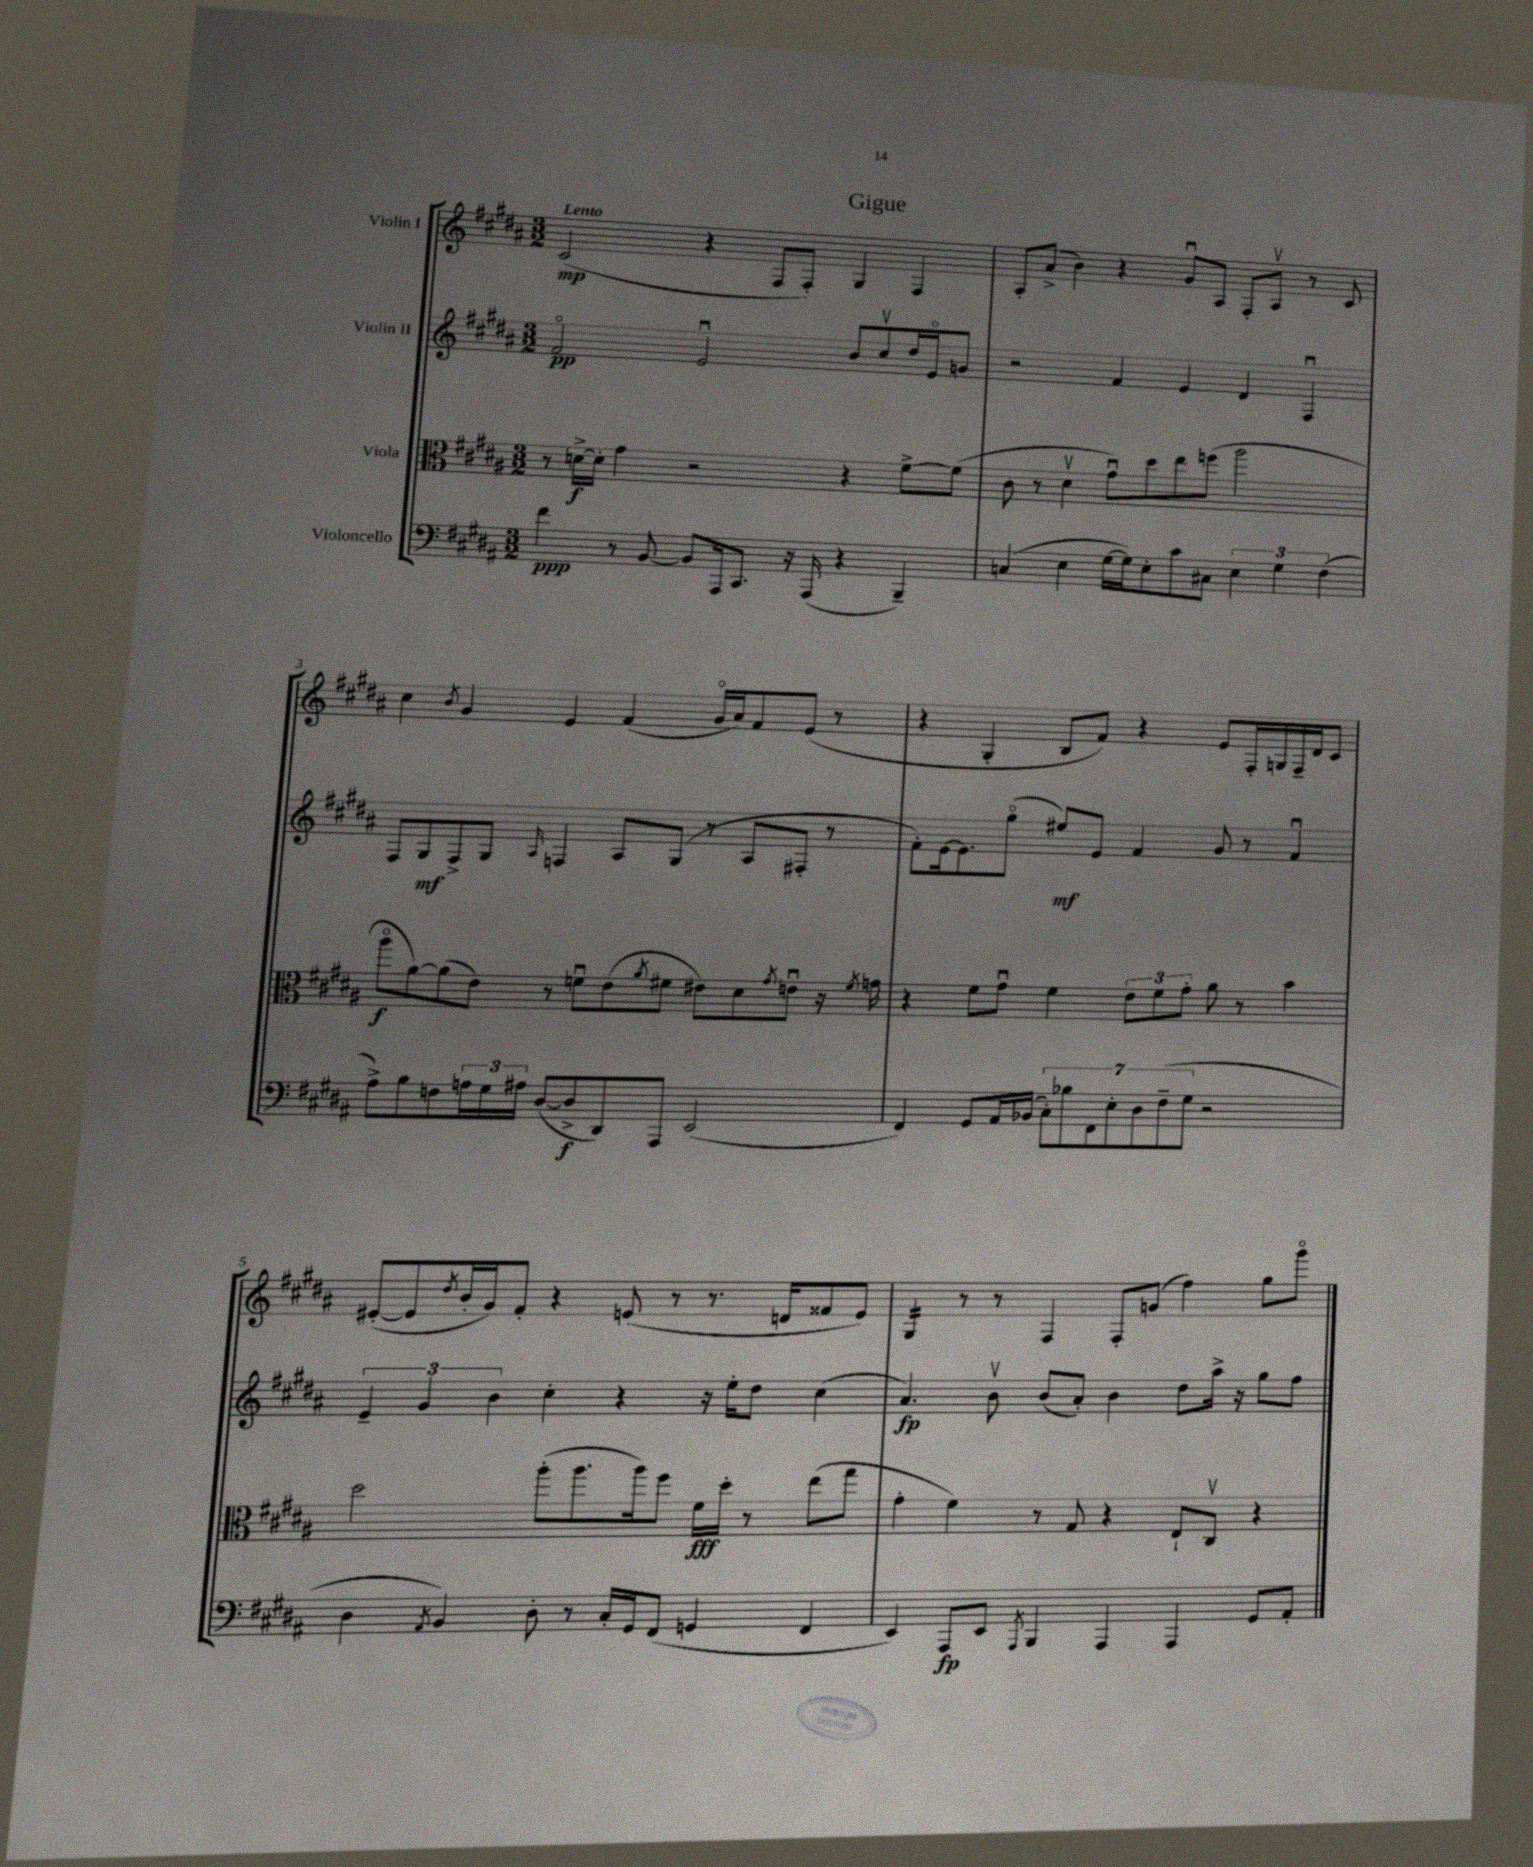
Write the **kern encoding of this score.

**kern	**kern	**kern	**kern
*staff4	*staff3	*staff2	*staff1
*clefF4	*clefC3	*clefG2	*clefG2
*k[f#c#g#d#a#]	*k[f#c#g#d#a#]	*k[f#c#g#d#a#]	*k[f#c#g#d#a#]
*M3/2	*M3/2	*M3/2	*M3/2
4f#	8r	2f#o	(2c#
.	[16d^	.	.
.	16d']	.	.
8r	4g#	.	.
[8BB	.	.	.
8BB]	2r	2eu	4r
16AAA#	.	.	.
8.CC#	.	.	.
.	.	.	8F#
16r	.	.	8F#')
(16AAA#	.	.	.
4r	4r	8b	4G#
.	.	8cc#v	.
4BBB~)	[8f#^	16dd#	4F#
.	.	16eo	.
.	(8f#]	8g	.
=	=	=	=
(4C	8c#	2r	8A#'
.	8r	.	(8a#^
4E	4d#v	.	4b)
[16G#	8g#u)	4f#	4r
16G#])	.	.	.
8E'	8dd#	.	.
8c#	8ee	4e	8g#u
8C#	(8ff	.	8A#
6E	2aa#	4d#	8F#'
.	.	.	8A#v
6G#	.	.	.
.	.	4F#u	8r
(6F#	.	.	.
.	.	.	8c#
=	=	=	=
8A#^)	8aa#o	8F#	4cc#
8B	[8a#)	8G#	.
.	.	.	8qb
8F	(8a#]	8F#^	4g#
24A	8e)	8G#	.
24G#	.	.	.
24A#	.	.	.
.	.	16qqA#	.
([8D#	8r	4F	4e
8D#^]	8fu	.	.
8DD#)	(8e	8A#	(4f#
.	8qa#	.	.
8AAA#	8f#	(8G#	.
(2EE	8e#)	8r	16g#o
.	.	.	16a#)
.	8d#	8A#	8f#
.	8qg#	.	.
.	8eu	8F#'	(8e
.	16r	8r	8r
.	8qf#	.	.
.	16g	.	.
=	=	=	=
4FF#)	4r	8f#')	4r
.	.	[16e	.
.	.	8.e]	.
8GG#	8f#	.	4G#'
16AA#	8g#u	(8gg#o	.
(16BB-	.	.	.
14C#')	4f#	8ee#)	8B
14B-	.	.	.
.	.	8e	8f#)
14FF#	.	.	.
14E'	.	.	.
.	12e	4f#	4r
14D#	.	.	.
.	12f#	.	.
(14F#~	.	.	.
.	12g#'	.	.
14G#	.	.	.
2r	8a#	8g#	8e
.	8r	8r	16F#'
.	.	.	16G
.	4b	4f#u	16F#~
.	.	.	16d#
.	.	.	8c#
=	=	=	=
4D#	2dd#	6e~	([8e#'
.	.	.	8e#]
.	.	6g#	.
8qAA#	.	.	8qdd#
4BB)	.	.	16b'
.	.	.	16g#)
.	.	6b	.
.	.	.	8f#'
8D#'	(8aa#'	4cc#'	4r
8r	8.aa#	.	.
16C#'	.	4r	(8e
16GG#	16aa#)	.	.
(8FF#	8ff#	.	8r
4GG	16f#	16r	8.r
.	16dd#'	16ee'	.
.	8r	8dd#	.
.	.	.	16d
4FF#	(8ee	(4cc#	8f##
.	8gg#	.	8e)
=	=	=	=
4EE)	4g#'	4.a#)	4G#
8AAA#	4f#)	.	8r
8EE	.	8bv	8r
8qAAA#	.	.	.
4BBB	8r	(8b	4F#
.	8G#	8a#')	.
4AAA#	4r	4b	8F#'
.	.	.	(8g
4AAA#	8E`	8dd#	4ff#)
.	8C#v	16aa#^	.
.	.	16r	.
8GG#	4r	8gg#	8gg#
8AA#'	.	8ff#	8ggg#o
==	==	==	==
*-	*-	*-	*-
